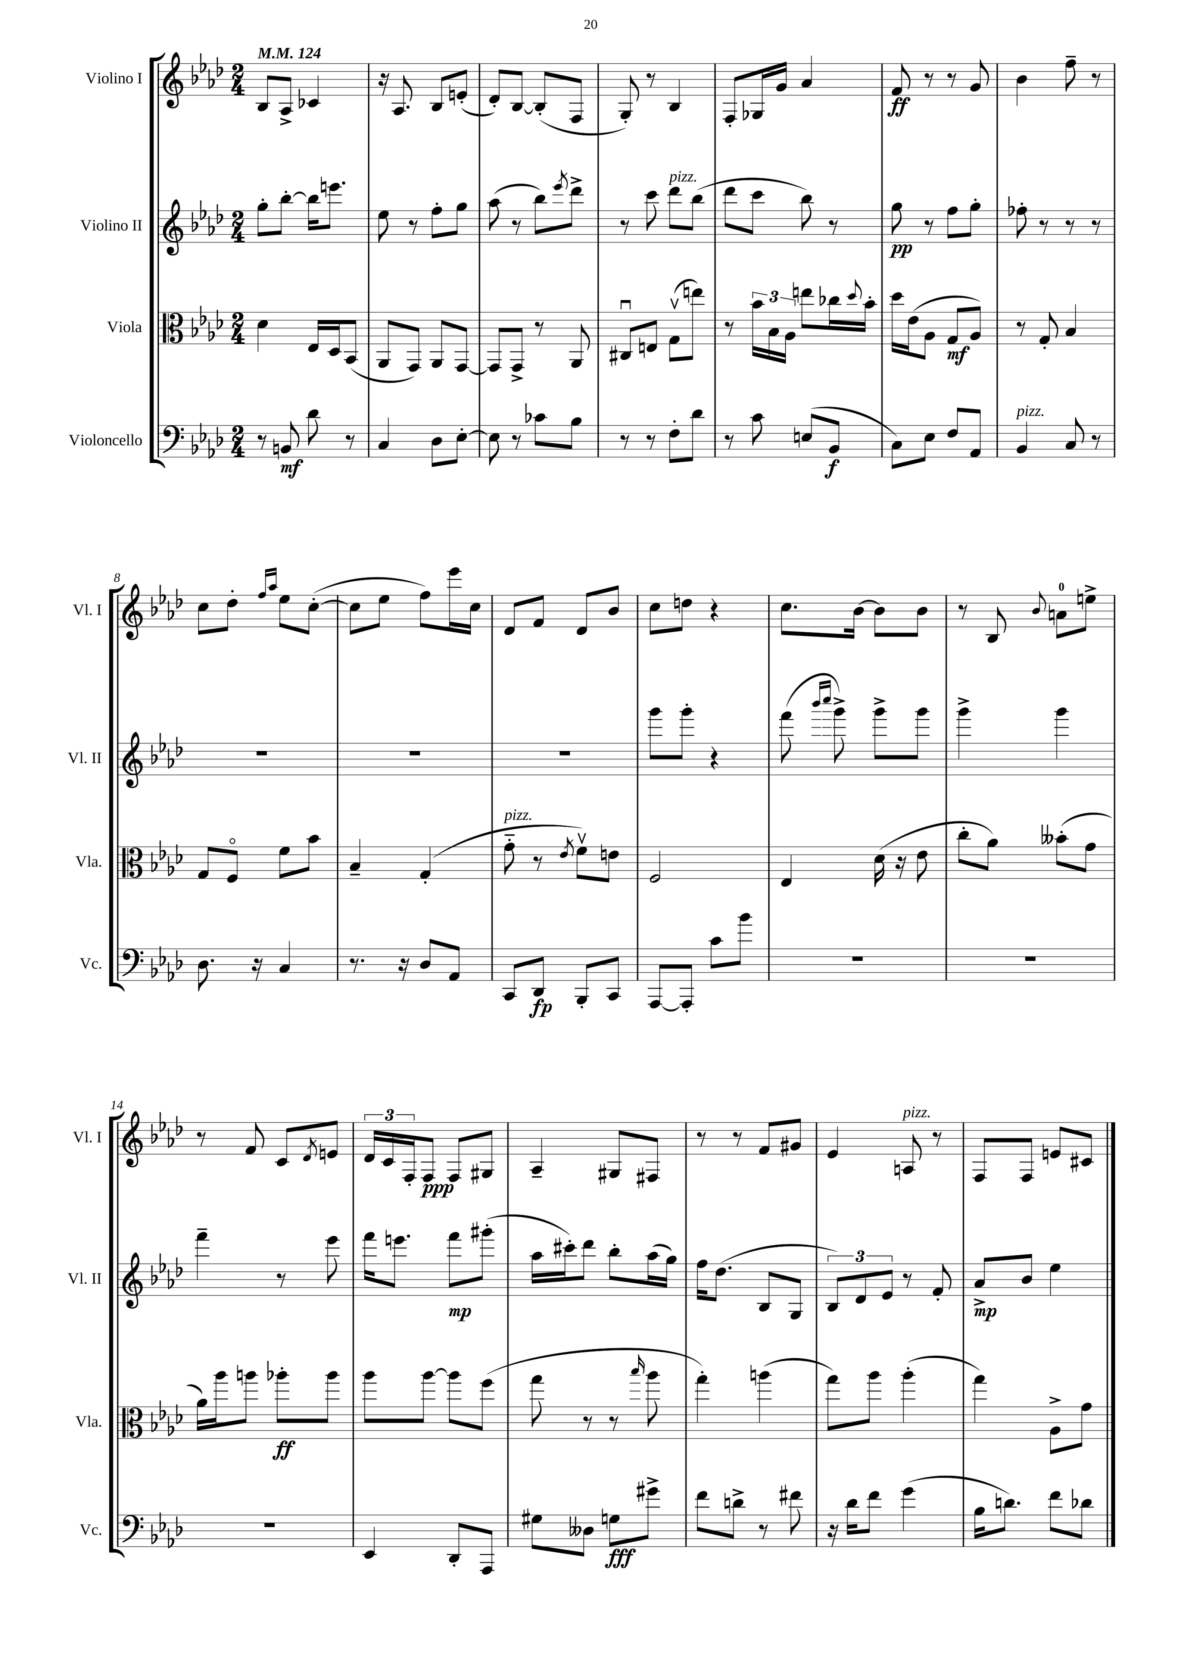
<<
\new StaffGroup <<
\new Staff = "s0" \with { instrumentName = "Violino I" shortInstrumentName = "Vl. I" } {
    \clef treble \key aes \major \numericTimeSignature \time 2/4 \tempo 4 = 124
    bes8 aes8-> ces'4 |
    r16 aes8. bes8 e'8-.( |
    des'8-.) bes8~ bes8-.( f8 |
    g8-.) r8 bes4 |
    f8-. ges16 g'16 aes'4 |
    f'8\ff r8 r8 g'8 |
    bes'4 f''8-- r8 |
    c''8 des''8-. \grace { f''16 aes''16 } ees''8 c''8~-.( |
    c''8 ees''8 f''8) ees'''16 c''16 |
    des'8 f'8 des'8 bes'8 |
    c''8 d''8 r4 |
    c''8. bes'16~ bes'8 bes'8 |
    r8 bes8 \appoggiatura { bes'8 } a'8-0 e''8-> |
    r8 f'8 c'8 \acciaccatura { des'8 } e'8 |
    \tuplet 3/2 { des'16 c'16 f16-. } f8\ppp f8 gis8 |
    aes4-- gis8 fis8 |
    r8 r8 f'8 gis'8 |
    ees'4 a8^\markup { \italic "pizz." } r8 |
    f8 f8 e'8 cis'8 \bar "|." |
}
\new Staff = "s1" \with { instrumentName = "Violino II" shortInstrumentName = "Vl. II" } {
    \clef treble \key aes \major \numericTimeSignature \time 2/4
    g''8-. bes''8~-. bes''16 e'''8. |
    ees''8 r8 f''8-. g''8 |
    aes''8( r8 bes''8) \acciaccatura { ees'''8 } des'''8-> |
    r8 c'''8 des'''8^\markup { \italic "pizz." } bes''8( |
    des'''8 c'''8 bes''8) r8 |
    g''8\pp r8 f''8 g''8-. |
    fes''8-. r8 r8 r8 |
    R2 |
    R2 |
    R2 |
    g'''8 g'''8-. r4 |
    f'''8( \grace { bes'''16 c''''16 } g'''8->) g'''8-> g'''8 |
    g'''4-> g'''4 |
    f'''4-- r8 ees'''8 |
    f'''16 e'''8. f'''8\mp gis'''8-.( |
    aes''16 cis'''16-.) des'''8 bes''8-. aes''16( g''16) |
    f''16 des''8.( bes8 g8 |
    \tuplet 3/2 { bes8) des'8 ees'8 } r8 f'8-. |
    aes'8->\mp bes'8 ees''4 \bar "|." |
}
\new Staff = "s2" \with { instrumentName = "Viola" shortInstrumentName = "Vla." } {
    \clef alto \key aes \major \numericTimeSignature \time 2/4
    des'4 ees16 des16 bes,8( |
    aes,8 g,8) aes,8 g,8~ |
    g,8 g,8-> r8 aes,8 |
    cis8\downbow e8 g8\upbow( e''8) |
    r8 \tuplet 3/2 { bes'16 bes16 aes16 } e''8 ces''16 \appoggiatura { des''8 } bes'16-. |
    des''16 ees'16( aes8 g8\mf aes8) |
    r8 g8-. bes4 |
    g8 f8\flageolet f'8 bes'8 |
    bes4-- g4-.( |
    g'8-_^\markup { \italic "pizz." } r8 \acciaccatura { ees'8 } f'8\upbow) e'8 |
    f2 |
    ees4 des'16( r16 ees'8 |
    c''8-. aes'8) beses'8-.( g'8 |
    aes'16) aes''16 a''8 aes''8-.\ff aes''8 |
    aes''8 aes''8~ aes''8 f''8( |
    g''8 r8 r8 \grace { bes''16 } aes''8 |
    g''4-.) a''4( |
    g''8) aes''8 aes''4-.( |
    g''4) aes8-> g'8 \bar "|." |
}
\new Staff = "s3" \with { instrumentName = "Violoncello" shortInstrumentName = "Vc." } {
    \clef bass \key aes \major \numericTimeSignature \time 2/4
    r8 b,8\mf des'8 r8 |
    c4 des8 ees8~-. |
    ees8 r8 ces'8 bes8 |
    r8 r8 f8-. des'8 |
    r8 c'8 e8( bes,8\f |
    c8) ees8 f8 aes,8 |
    bes,4^\markup { \italic "pizz." } c8 r8 |
    des8. r16 c4 |
    r8. r16 des8 aes,8 |
    c,8 des,8\fp bes,,8-. c,8 |
    aes,,8~ aes,,8-. c'8 bes'8 |
    R2 |
    R2 |
    R2 |
    ees,4 des,8-. aes,,8 |
    gis8 deses8 g8\fff gis'8-> |
    f'8 d'8-> r8 fis'8 |
    r16 des'16 f'8 g'4( |
    bes16 d'8.) f'8 des'8 \bar "|." |
}
>>
>>
